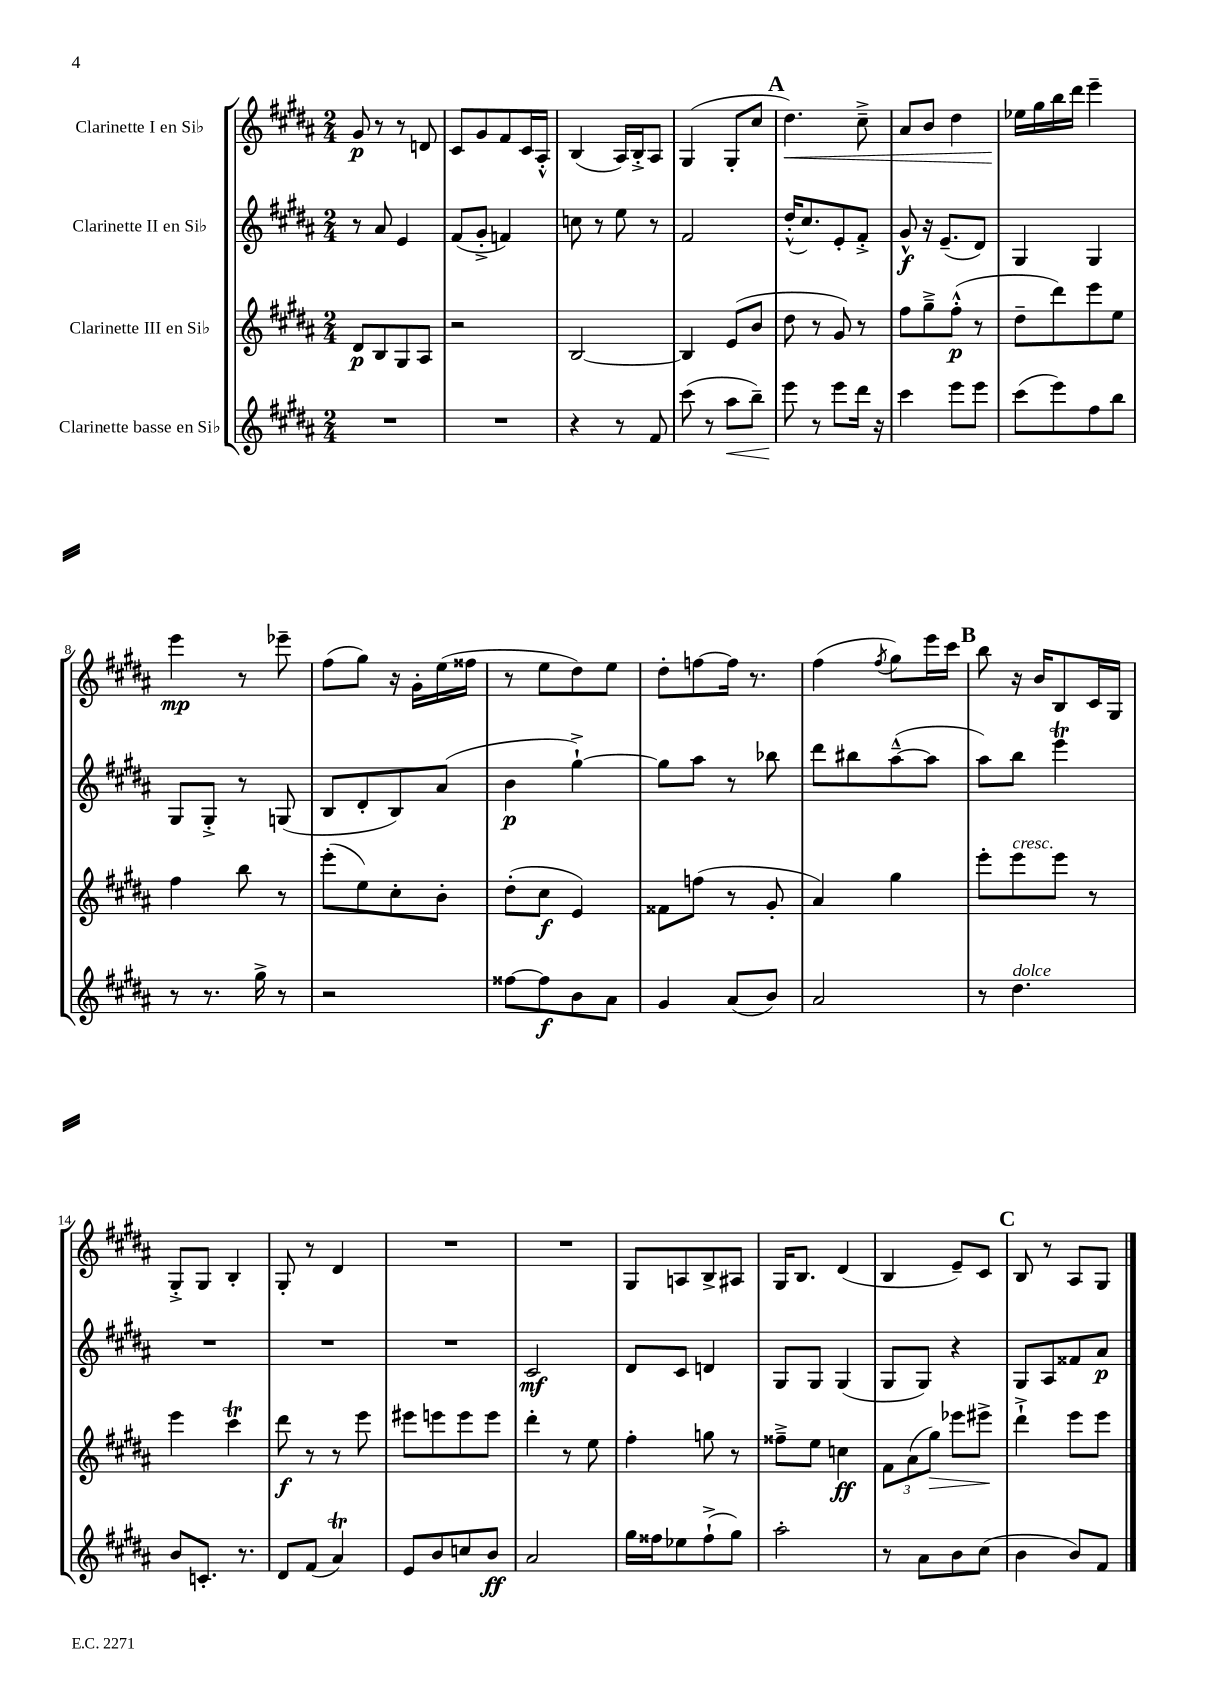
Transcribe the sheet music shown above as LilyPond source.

<<
\new StaffGroup <<
\new Staff = "s0" \with { instrumentName = "Clarinette I en Sib" } {
    \clef treble \key b \major \numericTimeSignature \time 2/4
    \autoBeamOff gis'8\p r8 r8 d'8 |
    cis'8[ gis'8 fis'8 cis'16 ais16]-.-^ |
    b4( ais16[) b16-.-> ais8] |
    gis4( gis8[-. cis''8] |
    \mark \markup { \bold "A" } dis''4.\<) cis''8---> |
    ais'8[ b'8] dis''4 |
    ees''16[\! gis''16 b''16 dis'''16] e'''4-- |
    e'''4\mp r8 ees'''8-- |
    fis''8[( gis''8]) r16 gis'16[-. e''16( fisis''16] |
    r8 e''8[ dis''8) e''8] |
    dis''8[-. f''8~ f''16] r8. |
    fis''4( \acciaccatura { fis''8 } gis''8[) e'''16 cis'''16] |
    \mark \markup { \bold "B" } b''8 r16 b'16[ b8 cis'16 gis16] |
    gis8[-.-> gis8] b4-. |
    gis8-. r8 dis'4 |
    R2 |
    R2 |
    gis8[ a8 b8-> ais8] |
    gis16[ b8.] dis'4( |
    b4 e'8[--) cis'8] |
    \mark \markup { \bold "C" } b8 r8 ais8[ gis8] \bar "|." |
}
\new Staff = "s1" \with { instrumentName = "Clarinette II en Sib" } {
    \clef treble \key b \major \numericTimeSignature \time 2/4
    \autoBeamOff r8 ais'8 e'4 |
    fis'8[( gis'8]-.-> f'4) |
    c''8 r8 e''8 r8 |
    fis'2 |
    \mark \markup { \bold "A" } dis''16[-.-^( cis''8.) e'8-. fis'8]-.-> |
    gis'8-^\f r16 e'8.[--( dis'8]) |
    gis4 gis4 |
    gis8[ gis8]-.-> r8 g8( |
    b8[ dis'8-. b8) ais'8]( |
    b'4\p gis''4~-!->) |
    gis''8[ ais''8] r8 bes''8 |
    dis'''8[ bis''8 ais''8~---^( ais''8] |
    \mark \markup { \bold "B" } ais''8[) b''8] e'''4\trill |
    R2 |
    R2 |
    R2 |
    cis'2\mf |
    dis'8[ cis'8] d'4 |
    gis8[ gis8] gis4( |
    gis8[ gis8]) r4 |
    \mark \markup { \bold "C" } gis8[ ais8 fisis'8 ais'8]\p \bar "|." |
}
\new Staff = "s2" \with { instrumentName = "Clarinette III en Sib" } {
    \clef treble \key b \major \numericTimeSignature \time 2/4
    \autoBeamOff dis'8[\p b8 gis8 ais8] |
    r2 |
    b2~ |
    b4 e'8[( b'8] |
    \mark \markup { \bold "A" } dis''8 r8 gis'8) r8 |
    fis''8[ gis''8---> fis''8]-.-^\p( r8 |
    dis''8[-- dis'''8) e'''8 e''8] |
    fis''4 b''8 r8 |
    e'''8[-.( e''8) cis''8-. b'8]-. |
    dis''8[-.( cis''8]\f e'4) |
    fisis'8[ f''8]( r8 gis'8-. |
    ais'4) gis''4 |
    \mark \markup { \bold "B" } e'''8[-. e'''8^\markup { \italic "cresc." } e'''8] r8 |
    e'''4 cis'''4\trill |
    dis'''8\f r8 r8 e'''8 |
    eis'''8[ e'''8 e'''8 e'''8] |
    dis'''4-. r8 e''8 |
    fis''4-. g''8 r8 |
    fisis''8[---> e''8] c''4\ff |
    \tuplet 3/2 { fis'8[ ais'8( gis''8]\>) } ees'''8[ eis'''8]->\! |
    \mark \markup { \bold "C" } dis'''4-!-> e'''8[ e'''8] \bar "|." |
}
\new Staff = "s3" \with { instrumentName = "Clarinette basse en Sib" } {
    \clef treble \key b \major \numericTimeSignature \time 2/4
    \autoBeamOff R2 |
    R2 |
    r4 r8 fis'8 |
    cis'''8( r8 ais''8[\< b''8]--) |
    \mark \markup { \bold "A" } e'''8\! r8 e'''8[ dis'''16] r16 |
    cis'''4 e'''8[ e'''8] |
    cis'''8[( e'''8) fis''8 b''8] |
    r8 r8. gis''16-> r8 |
    r2 |
    fisis''8[~ fisis''8\f b'8 ais'8] |
    gis'4 ais'8[( b'8]) |
    ais'2 |
    \mark \markup { \bold "B" } r8 dis''4.^\markup { \italic "dolce" } |
    b'8[ c'8.]-. r8. |
    dis'8[ fis'8]( ais'4\trill) |
    e'8[ b'8 c''8 b'8]\ff |
    ais'2 |
    gis''16[ fisis''16 ees''8 fisis''8-!->( gis''8]) |
    ais''2-. |
    r8 ais'8[ b'8 cis''8]( |
    \mark \markup { \bold "C" } b'4 b'8[) fis'8] \bar "|." |
}
>>
>>
